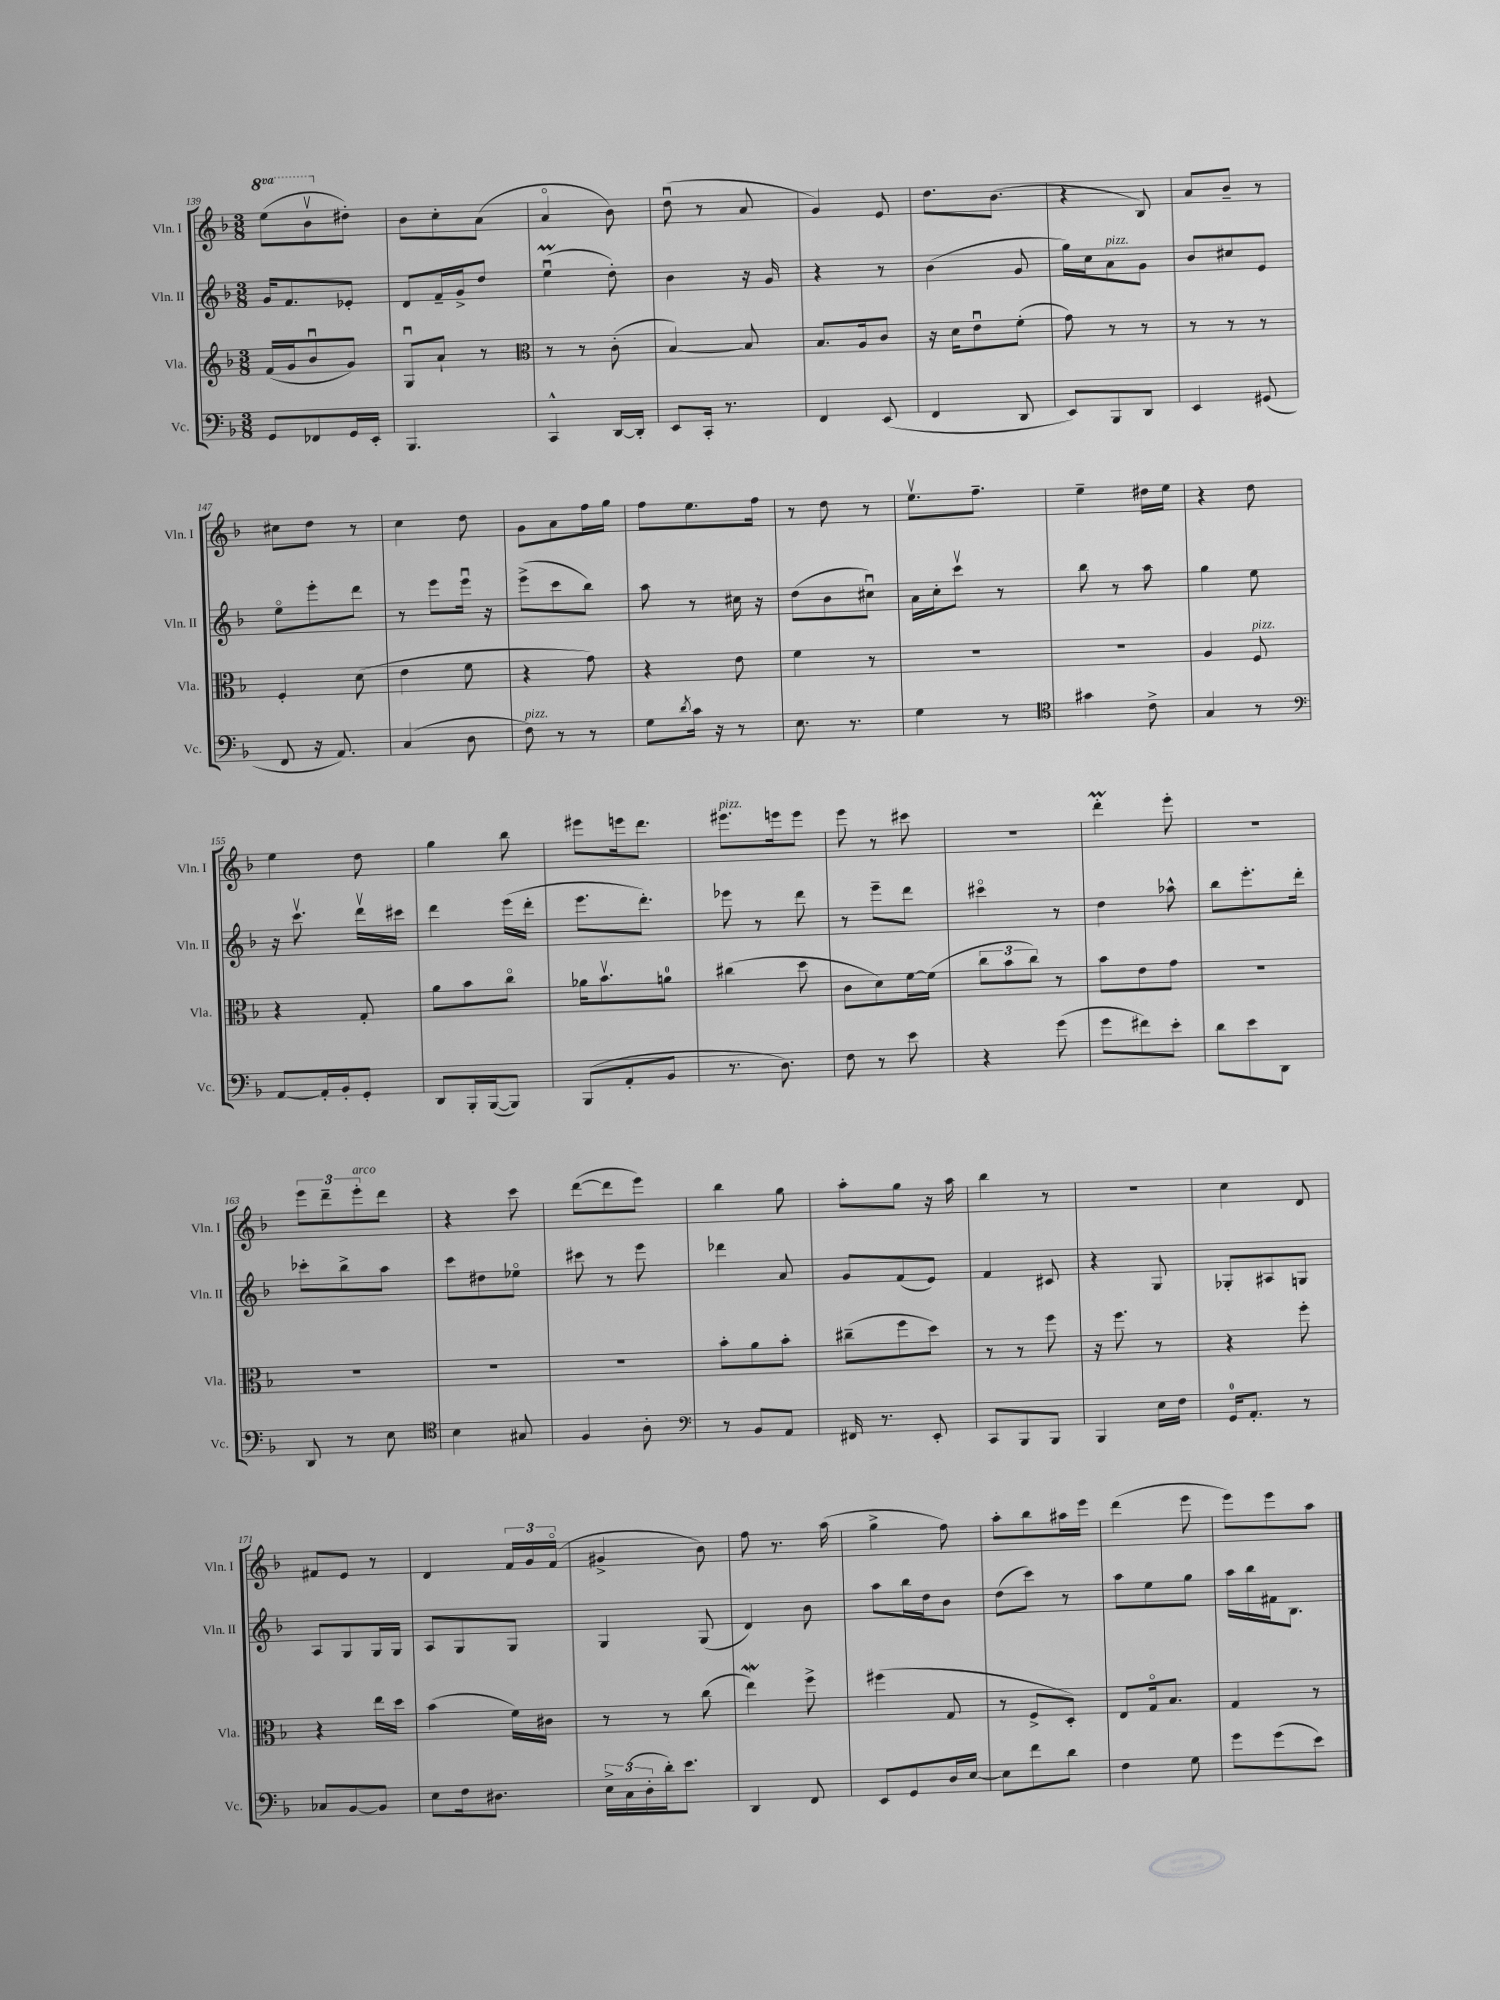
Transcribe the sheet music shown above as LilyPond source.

<<
\new StaffGroup <<
\new Staff = "s0" \with { instrumentName = "Vln. I" shortInstrumentName = "Vln. I" } {
    \clef treble \key f \major \numericTimeSignature \time 3/8 \set Staff.ottavationMarkups = #ottavation-simple-ordinals
    \ottava #1 e'''8( bes''8\upbow \ottava #0 dis''8-.) |
    bes'8 c''8-. a'8( |
    a'4\flageolet bes'8) |
    d''8\downbow( r8 a'8 |
    g'4) e'8 |
    d''8. bes'8.( |
    r4 bes8) |
    a'8 bes'8-- r8 |
    cis''8 d''8 r8 |
    c''4 d''8 |
    g'8 a'8 f''16 g''16 |
    f''8 e''8. f''16 |
    r8 d''8 r8 |
    e''8.\upbow f''8.-- |
    e''4-- dis''16 e''16 |
    r4 d''8 |
    e''4 d''8 |
    g''4 bes''8 |
    eis'''8 e'''16 d'''8. |
    eis'''8.^\markup { \italic "pizz." } e'''16 e'''8 |
    e'''8 r8 cis'''8 |
    R4. |
    d'''4-.\prall e'''8-. |
    R4. |
    \tuplet 3/2 { e'''8 d'''8-- e'''8-.^\markup { \italic "arco" } } d'''8 |
    r4 c'''8 |
    d'''8~( d'''8 e'''8) |
    bes''4 g''8 |
    a''8-. g''8 r16 a''16 |
    bes''4 r8 |
    R4. |
    c''4 d'8 |
    fis'8 e'8 r8 |
    d'4 \tuplet 3/2 { f'16 g'16 f'16\flageolet( } |
    gis'4-> bes'8) |
    f''8 r8. a''16( |
    g''4-> f''8) |
    a''8-. bes''8 ais''16 e'''16 |
    d'''4( e'''8 |
    e'''8) e'''8 a''8 \bar "|." |
}
\new Staff = "s1" \with { instrumentName = "Vln. II" shortInstrumentName = "Vln. II" } {
    \clef treble \key f \major \numericTimeSignature \time 3/8
    g'16 f'8. ees'8-. |
    d'8 f'16-- g'16-> d''8 |
    e''4\downbow\prall( d''8-.) |
    bes'4 r16 g'16 |
    r4 r8 |
    bes'4( g'8 |
    g''16) c''16 a'8^\markup { \italic "pizz." } g'8 |
    bes'8 cis''8 e'8 |
    e''8\flageolet e'''8-. d'''8 |
    r8 e'''8 e'''16\downbow r16 |
    e'''8->( c'''8 bes''8) |
    a''8 r8 cis''16 r16 |
    d''8( bes'8 cis''8\downbow) |
    a'16 c''16-. c'''8\upbow r8 |
    bes''8 r8 a''8 |
    g''4 e''8 |
    r16 c'''8.\upbow d'''16\upbow cis'''16 |
    d'''4 e'''16( d'''16-. |
    e'''8. d'''8.-.) |
    ees'''8 r8 d'''8 |
    r8 e'''8-- d'''8 |
    cis'''4\flageolet r8 |
    d''4 aes''8-^ |
    bes''8 e'''8.-. d'''16-. |
    ces'''8-. bes''8-> a''8 |
    c'''8 dis''8 ees''8\flageolet |
    cis'''8 r8 e'''8 |
    des'''4 a'8 |
    g'8 f'8( e'8) |
    f'4 cis'8 |
    r4 g8 |
    ges8-. ais8 g8 |
    a8 g8 g16 g16 |
    a8 g8 g8 |
    g4 g8( |
    d'4) bes'8 |
    a''8 bes''16 d''16 bes'8 |
    d''8( c'''8) r8 |
    a''8 e''8 g''8 |
    a''16 bes''16 fis'16 bes8. \bar "|." |
}
\new Staff = "s2" \with { instrumentName = "Vla." shortInstrumentName = "Vla." } {
    \clef treble \key f \major \numericTimeSignature \time 3/8
    f'16( g'16 bes'8\downbow g'8) |
    g8\downbow a'8-! r8 |
    \clef alto r8 r8 c'8-.( |
    bes4~) bes8 |
    bes8. a16 c'8 |
    r16 d'16 e'8\downbow f'8-.( |
    g'8) r8 r8 |
    r8 r8 r8 |
    f4-. d'8( |
    e'4 f'8 |
    r4 g'8) |
    r4 e'8 |
    f'4 r8 |
    R4. |
    R4. |
    a4 f8^\markup { \italic "pizz." } |
    r4 g8-. |
    a'8 bes'8 c''8\flageolet |
    aes'16 bes'8.\upbow a'8-0 |
    cis''4( d''8 |
    c'8 d'8) f'16~ f'16( |
    \tuplet 3/2 { c''8 bes'8 c''8) } r8 |
    bes'8 e'8 g'8 |
    R4. |
    R4. |
    R4. |
    R4. |
    bes'8-. a'8 bes'8-. |
    cis''8--( f''8 d''8) |
    r8 r8 f''8 |
    r16 f''8. r8 |
    r4 f''8-. |
    r4 e''16 d''16 |
    bes'4( f'16) cis'16 |
    r8 r8 c''8( |
    e''4\mordent) f''8-> |
    fis''4( g8 |
    r8 f8-> d8-.) |
    e8 g16\flageolet bes8. |
    g4 r8 \bar "|." |
}
\new Staff = "s3" \with { instrumentName = "Vc." shortInstrumentName = "Vc." } {
    \clef bass \key f \major \numericTimeSignature \time 3/8
    g,8 fes,8 g,16 e,16-. |
    bes,,4. |
    c,4-^ d,16~ d,16-. |
    e,8 c,16-. r8. |
    f,4 e,8( |
    f,4 d,8 |
    e,8) bes,,8 d,8 |
    e,4 gis,8( |
    f,8 r16 a,8.) |
    c4( d8 |
    f8^\markup { \italic "pizz." }) r8 r8 |
    g8 \acciaccatura { d'8 } c'16 r16 r8 |
    e8. r8. |
    g4 r8 |
    \clef tenor gis'4 c'8-> |
    g4 r8 |
    \clef bass a,8~ a,16-. bes,16-. g,8-. |
    d,8 bes,,16-. bes,,16~( bes,,8) |
    bes,,8( a,8-. bes,8 |
    r8. d8.) |
    f8 r8 e'8 |
    r4 g'8( |
    g'8 fis'8) e'8-. |
    d'8 e'8 d,8 |
    d,8 r8 e8 |
    \clef tenor bes4 gis8 |
    f4 a8-. |
    \clef bass r8 bes,8 a,8 |
    fis,16 r8. e,8-. |
    c,8 bes,,8 bes,,8 |
    bes,,4 e16 f16 |
    g,16-0 a,8.-. r8 |
    ces8 bes,8~ bes,8 |
    e8 f16 dis8. |
    \tuplet 3/2 { e16-> c16( d16-. } d'16-.) e'8. |
    d,4 f,8 |
    e,8 g,8 d16 e16~ |
    e8 f'8 d'8 |
    f4 g8 |
    g'8 g'8( e'8) \bar "|." |
}
>>
>>
\layout { \context { \Score currentBarNumber = #139 } }
